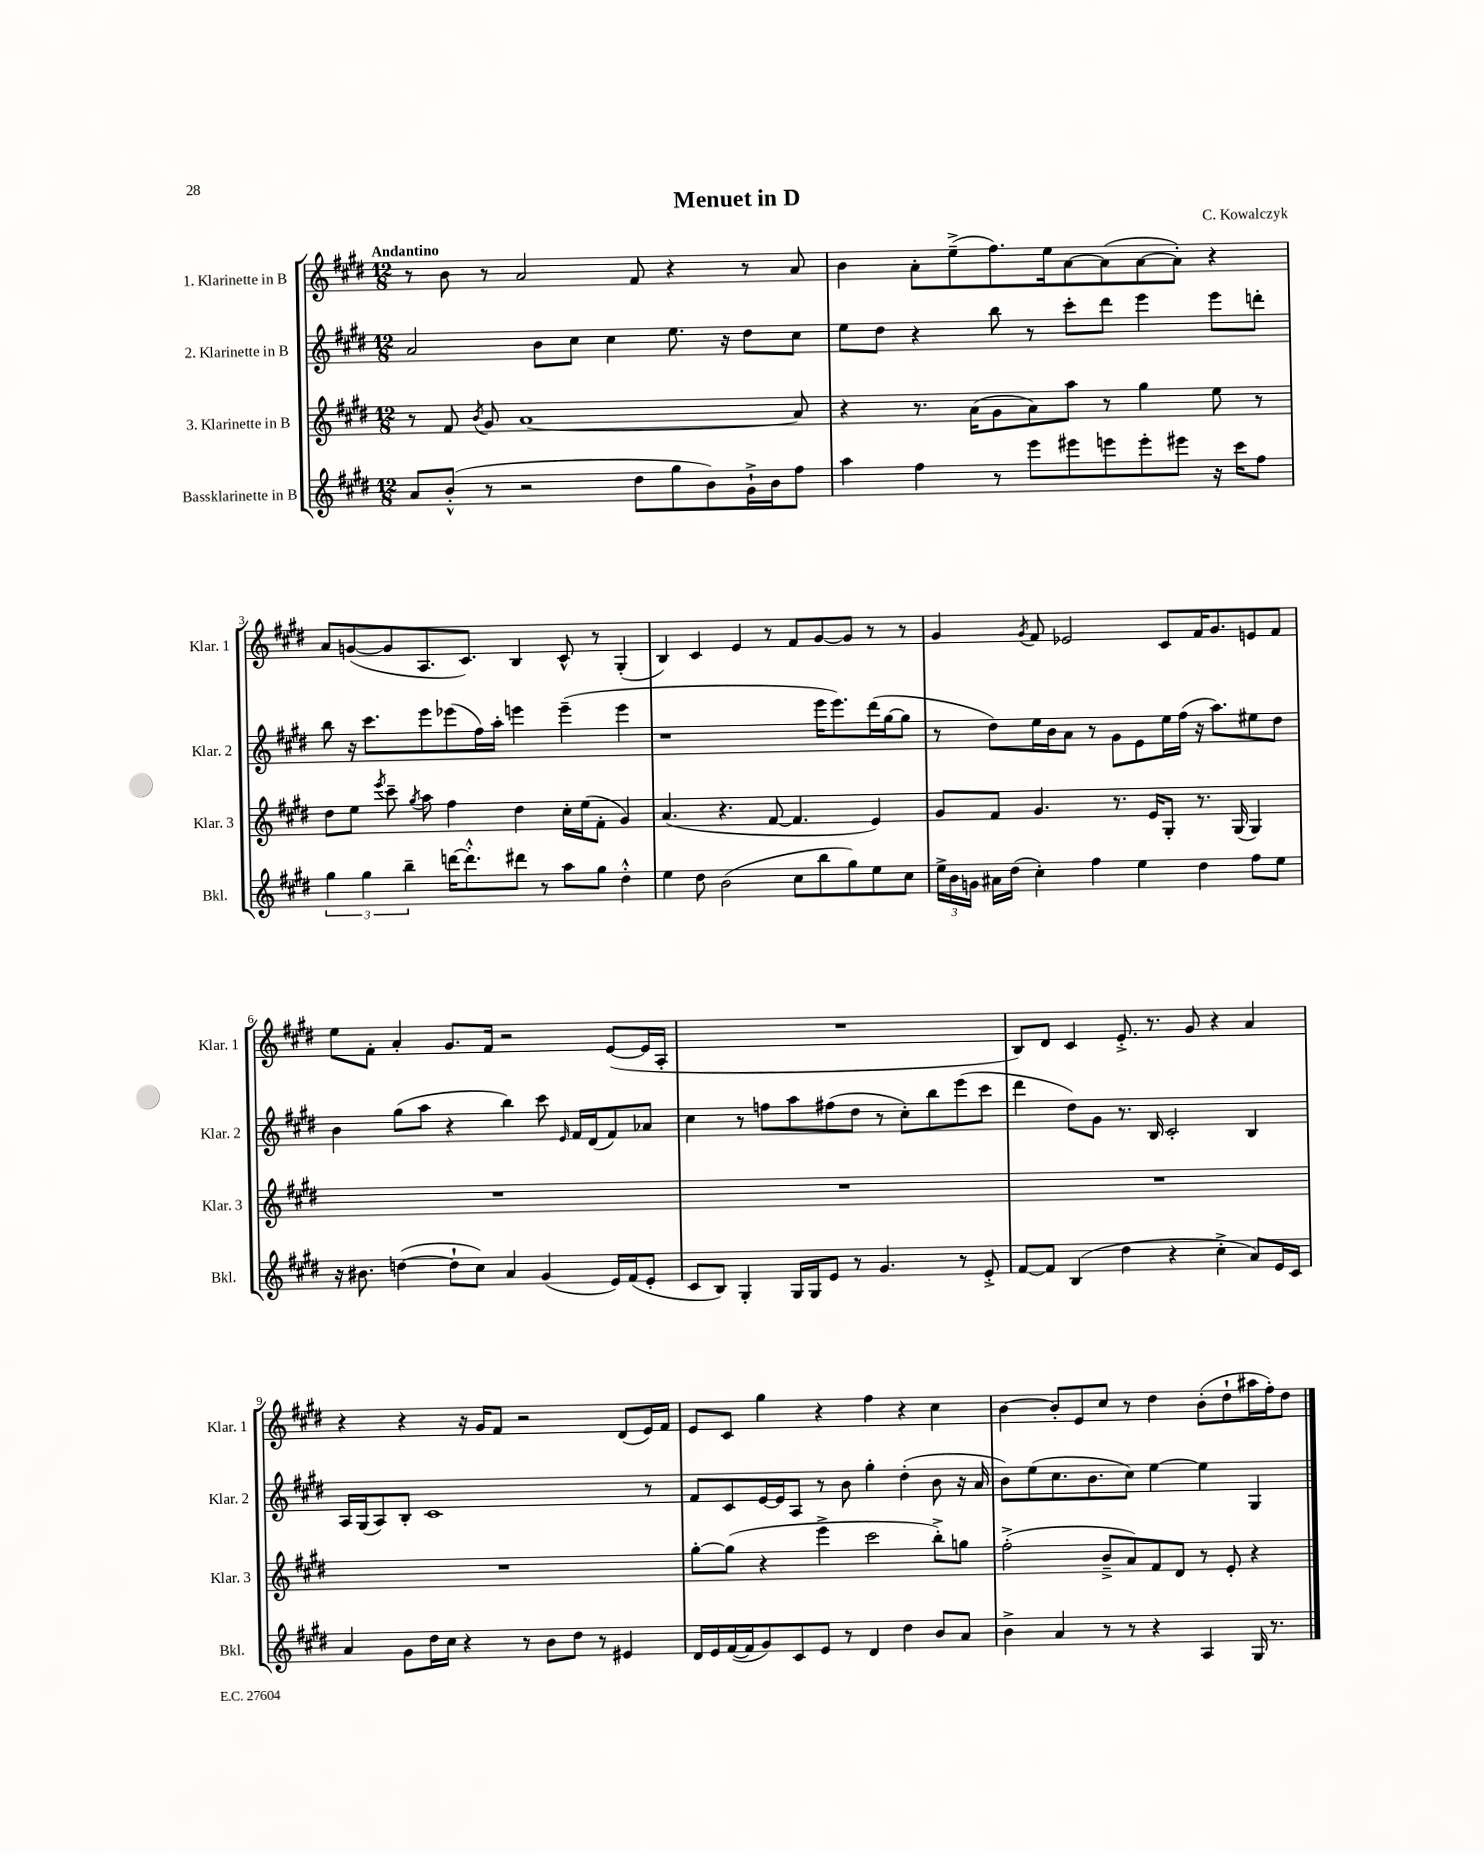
\header { title = "Menuet in D" composer = "C. Kowalczyk" }
<<
\new StaffGroup <<
\new Staff = "s0" \with { instrumentName = "1. Klarinette in B" shortInstrumentName = "Klar. 1" } {
    \clef treble \key e \major \numericTimeSignature \time 12/8 \tempo "Andantino"
    \autoBeamOff r8 b'8 r8 a'2 fis'8 r4 r8 a'8 |
    b'4 a'8[-. e''8--->( fis''8.) e''16 a'8~ a'8( a'8~ a'8]-.) r4 |
    a'8[ g'8~( g'8 a8. cis'8.]) b4 cis'8-^ r8 gis4-.( |
    b4) cis'4 e'4 r8 fis'8[ gis'8~ gis'8] r8 r8 |
    gis'4 \acciaccatura { gis'8 } fis'8 ees'2 cis'8[ fis'16 gis'8. e'8 fis'8] |
    e''8[ fis'8]-. a'4-. gis'8.[ fis'16] r2 e'8[~( e'16 a16]-. |
    R1. |
    b8[) dis'8] cis'4 e'8.-.-> r8. gis'8 r4 a'4 |
    r4 r4 r16 gis'16[ fis'8] r2 dis'8[( e'16) fis'16] |
    e'8[ cis'8] gis''4 r4 fis''4 r4 cis''4 |
    b'4~ b'8[-. e'8 cis''8] r8 dis''4 b'8[-.( dis''8-! ais''16 fis''16-.) dis''8] \bar "|." |
}
\new Staff = "s1" \with { instrumentName = "2. Klarinette in B" shortInstrumentName = "Klar. 2" } {
    \clef treble \key e \major \numericTimeSignature \time 12/8
    \autoBeamOff a'2 b'8[ cis''8] cis''4 e''8. r16 dis''8[ cis''8] |
    e''8[ dis''8] r4 b''8 r8 cis'''8[-. dis'''8] e'''4 e'''8[ d'''8]-. |
    b''8 r16 cis'''8.[ e'''8 ees'''8( fis''16) a''16]-. e'''4 e'''4--( e'''4 |
    r1 e'''16[ e'''8.) dis'''16( gis''16~ gis''8] |
    r8 dis''8[) e''16 b'16 a'8] r8 gis'8[ e'8 e''16 fis''16]( r16 a''8.[) eis''8 dis''8] |
    b'4 gis''8[( a''8] r4 b''4) cis'''8 \grace { e'16 } fis'16[ dis'16( fis'8) aes'8] |
    cis''4 r8 f''8[ a''8 fis''8( dis''8] r8 cis''8[-.) b''8 e'''8( cis'''8] |
    dis'''4 dis''8[) gis'8] r8. b16 cis'2-. b4 |
    a16[ gis16( a8) b8]-. cis'1 r8 |
    fis'8[ cis'8 e'16~ e'16 a8] r8 b'8 gis''4-. dis''4-.( b'8 r16 a'16 |
    b'8[) e''8( cis''8. b'8. cis''8]) e''4~ e''4 gis4 \bar "|." |
}
\new Staff = "s2" \with { instrumentName = "3. Klarinette in B" shortInstrumentName = "Klar. 3" } {
    \clef treble \key e \major \numericTimeSignature \time 12/8
    \autoBeamOff r8 fis'8 \acciaccatura { b'8 } gis'8 a'1~ a'8 |
    r4 r8. a'16[( gis'8 a'8) a''8] r8 gis''4 e''8 r8 |
    dis''8[ e''8] \acciaccatura { e'''8 } cis'''8-- \acciaccatura { gis''8 } a''8 fis''4 dis''4 cis''16[-. e''16( fis'8]-. gis'4) |
    a'4.( r4. fis'8~ fis'4. e'4) |
    gis'8[ fis'8] gis'4. r8. e'16[ gis8]-. r8. gis16( gis4) |
    R1. |
    R1. |
    R1. |
    R1. |
    gis''8[~-. gis''8]( r4 e'''4-> cis'''2 b''8[-.->) g''8] |
    fis''2-.->( b'8[---> a'8) fis'8 dis'8] r8 e'8-. r4 \bar "|." |
}
\new Staff = "s3" \with { instrumentName = "Bassklarinette in B" shortInstrumentName = "Bkl." } {
    \clef treble \key e \major \numericTimeSignature \time 12/8
    \autoBeamOff a'8[ b'8]-.-^( r8 r2 dis''8[ gis''8 b'8) gis'16-!-> b'16 fis''8] |
    a''4 fis''4 r8 e'''8[ eis'''8 e'''8 e'''8-. eis'''8] r16 cis'''16[ fis''8] |
    \tuplet 3/2 { gis''4 gis''4 b''4-- } d'''16[~ d'''8.-.-^ dis'''8] r8 a''8[ gis''8] dis''4-.-^ |
    e''4 dis''8 b'2( cis''8[ b''8 gis''8) e''8 cis''8] |
    \tuplet 3/2 { e''16[-> b'16 g'16] } ais'16[ dis''16]( cis''4-.) fis''4 e''4 dis''4 fis''8[ e''8] |
    r16 bis'8. d''4~( d''8[-! cis''8]) a'4 gis'4( e'16[) fis'16( e'8]-. |
    cis'8[ b8]) gis4-. gis16[ gis16 e'8] r8 gis'4. r8 e'8-.-> |
    fis'8[~ fis'8] b4( dis''4 r4 cis''4-.-> a'8[) e'16 cis'16] |
    a'4 gis'8[ dis''16 cis''16] r4 r8 b'8[ dis''8] r8 eis'4 |
    dis'16[ e'16 fis'16~( fis'16 gis'8) cis'8 e'8] r8 dis'4 dis''4 b'8[ a'8] |
    b'4-> a'4 r8 r8 r4 a4 gis16 r8. \bar "|." |
}
>>
>>
